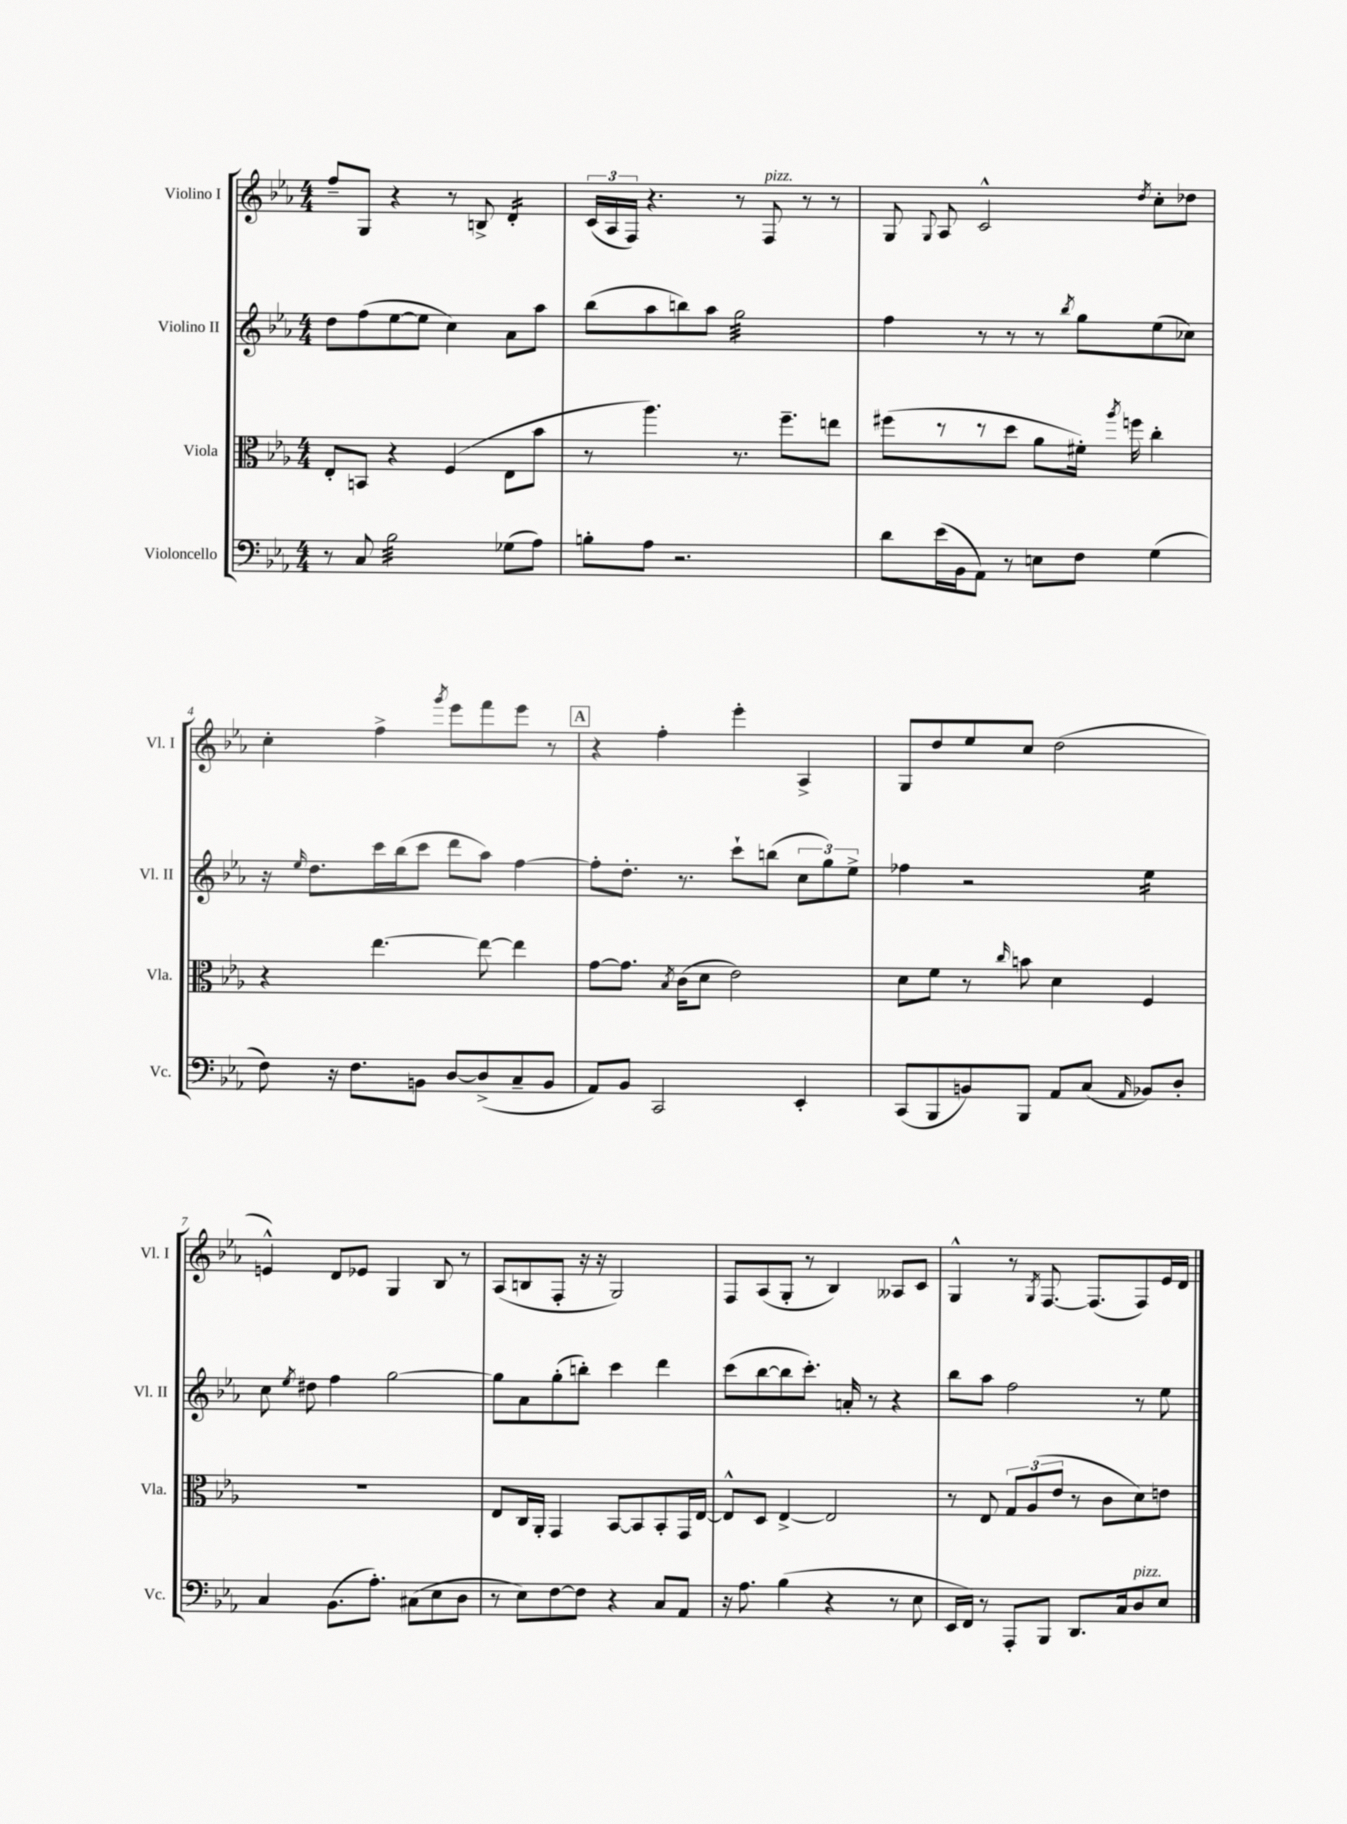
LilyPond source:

<<
\new StaffGroup <<
\new Staff = "s0" \with { instrumentName = "Violino I" shortInstrumentName = "Vl. I" } {
    \clef treble \key ees \major \numericTimeSignature \time 4/4
    \autoBeamOff f''8[-- g8] r4 r8 b8-> d'4:16-. |
    \tuplet 3/2 { c'16[( aes16 f16]) } r4. r8 f8^\markup { \italic "pizz." } r8 r8 |
    g8 \appoggiatura { g8 } aes8 c'2-^ \acciaccatura { d''8 } c''8[-. des''8] |
    c''4-. f''4-> \acciaccatura { g'''8 } ees'''8[ f'''8 ees'''8] r8 |
    \mark \markup { \box "A" } r4 f''4-. ees'''4-. aes4-> |
    g8[ d''8 ees''8 c''8] d''2( |
    e'4-^) d'8[ ees'8] g4 bes8 r8 |
    aes8[( b8 f8]-. r16 r16 g2) |
    f8[ aes8( g8]-. r8 bes4) aeses8[ c'8] |
    g4-^ r8 \acciaccatura { g8 } f8.~ f8.[( f8) ees'16 d'16] \bar "|." |
}
\new Staff = "s1" \with { instrumentName = "Violino II" shortInstrumentName = "Vl. II" } {
    \clef treble \key ees \major \numericTimeSignature \time 4/4
    \autoBeamOff d''8[ f''8( ees''8~ ees''8] c''4) aes'8[ aes''8] |
    bes''8[( aes''8 b''8) aes''8] g''2:32 |
    f''4 r8 r8 r8 \acciaccatura { bes''8 } g''8[ ees''8( ces''8]) |
    r16 \grace { ees''16 } d''8.[ c'''16 bes''16( c'''8] d'''8[ aes''8]) f''4~ |
    \mark \markup { \box "A" } f''8[-. d''8.]-. r8. c'''8[-! b''8]( \tuplet 3/2 { c''8[ g''8) ees''8]-> } |
    fes''4 r2 ees''4:16 |
    c''8 \acciaccatura { ees''8 } dis''8 f''4 g''2~ |
    g''8[ aes'8 g''8-.( b''8]-.) c'''4 d'''4 |
    c'''8[( bes''8~ bes''8 c'''8.]-.) a'16-. r8 r4 |
    bes''8[ aes''8] f''2 r8 ees''8 \bar "|." |
}
\new Staff = "s2" \with { instrumentName = "Viola" shortInstrumentName = "Vla." } {
    \clef alto \key ees \major \numericTimeSignature \time 4/4
    \autoBeamOff ees8[-. b,8] r4 f4( ees8[ bes'8] |
    r8 aes''4.) r8. f''8.[-- e''8] |
    fis''8[( r8 r8 d''8] aes'8[ fis'16]-.) \acciaccatura { aes''8 } f''16 c''4-. |
    r4 ees''4.~ ees''8~ ees''4 |
    \mark \markup { \box "A" } g'8[~ g'8.] \acciaccatura { bes8 } c'16[( d'8] ees'2) |
    d'8[ f'8] r8 \grace { c''16 } b'8 d'4 f4 |
    R1 |
    ees8[ c16 aes,16]-. g,4 bes,8[~ bes,8 bes,8-. g,16 ees16]~ |
    ees8[-^ d8] ees4~-> ees2 |
    r8 ees8 \tuplet 3/2 { g8[ aes8( ees'8] } r8 c'8[ d'8) e'8] \bar "|." |
}
\new Staff = "s3" \with { instrumentName = "Violoncello" shortInstrumentName = "Vc." } {
    \clef bass \key ees \major \numericTimeSignature \time 4/4
    \autoBeamOff r8 c8 bes2:32 ges8[( aes8]) |
    b8[-. aes8] r2. |
    d'8[ ees'16( bes,16 aes,8]) r8 e8[ f8] g4( |
    f8) r16 f8.[ b,8] d8[~ d8->( c8-- b,8] |
    \mark \markup { \box "A" } aes,8[) bes,8] c,2 ees,4-. |
    c,8[( bes,,8 b,8) bes,,8] aes,8[ c8]( \grace { aes,16 } bes,8[) d8]-. |
    c4 bes,8.[( aes8.]-.) cis8[( ees8 d8] |
    r8 ees8[) f8~ f8] r4 c8[ aes,8] |
    r16 aes8. bes4( r4 r8 ees8 |
    ees,16[ f,16]) r8 aes,,8[-. bes,,8] d,8.[ c16 d8^\markup { \italic "pizz." } ees8] \bar "|." |
}
>>
>>
